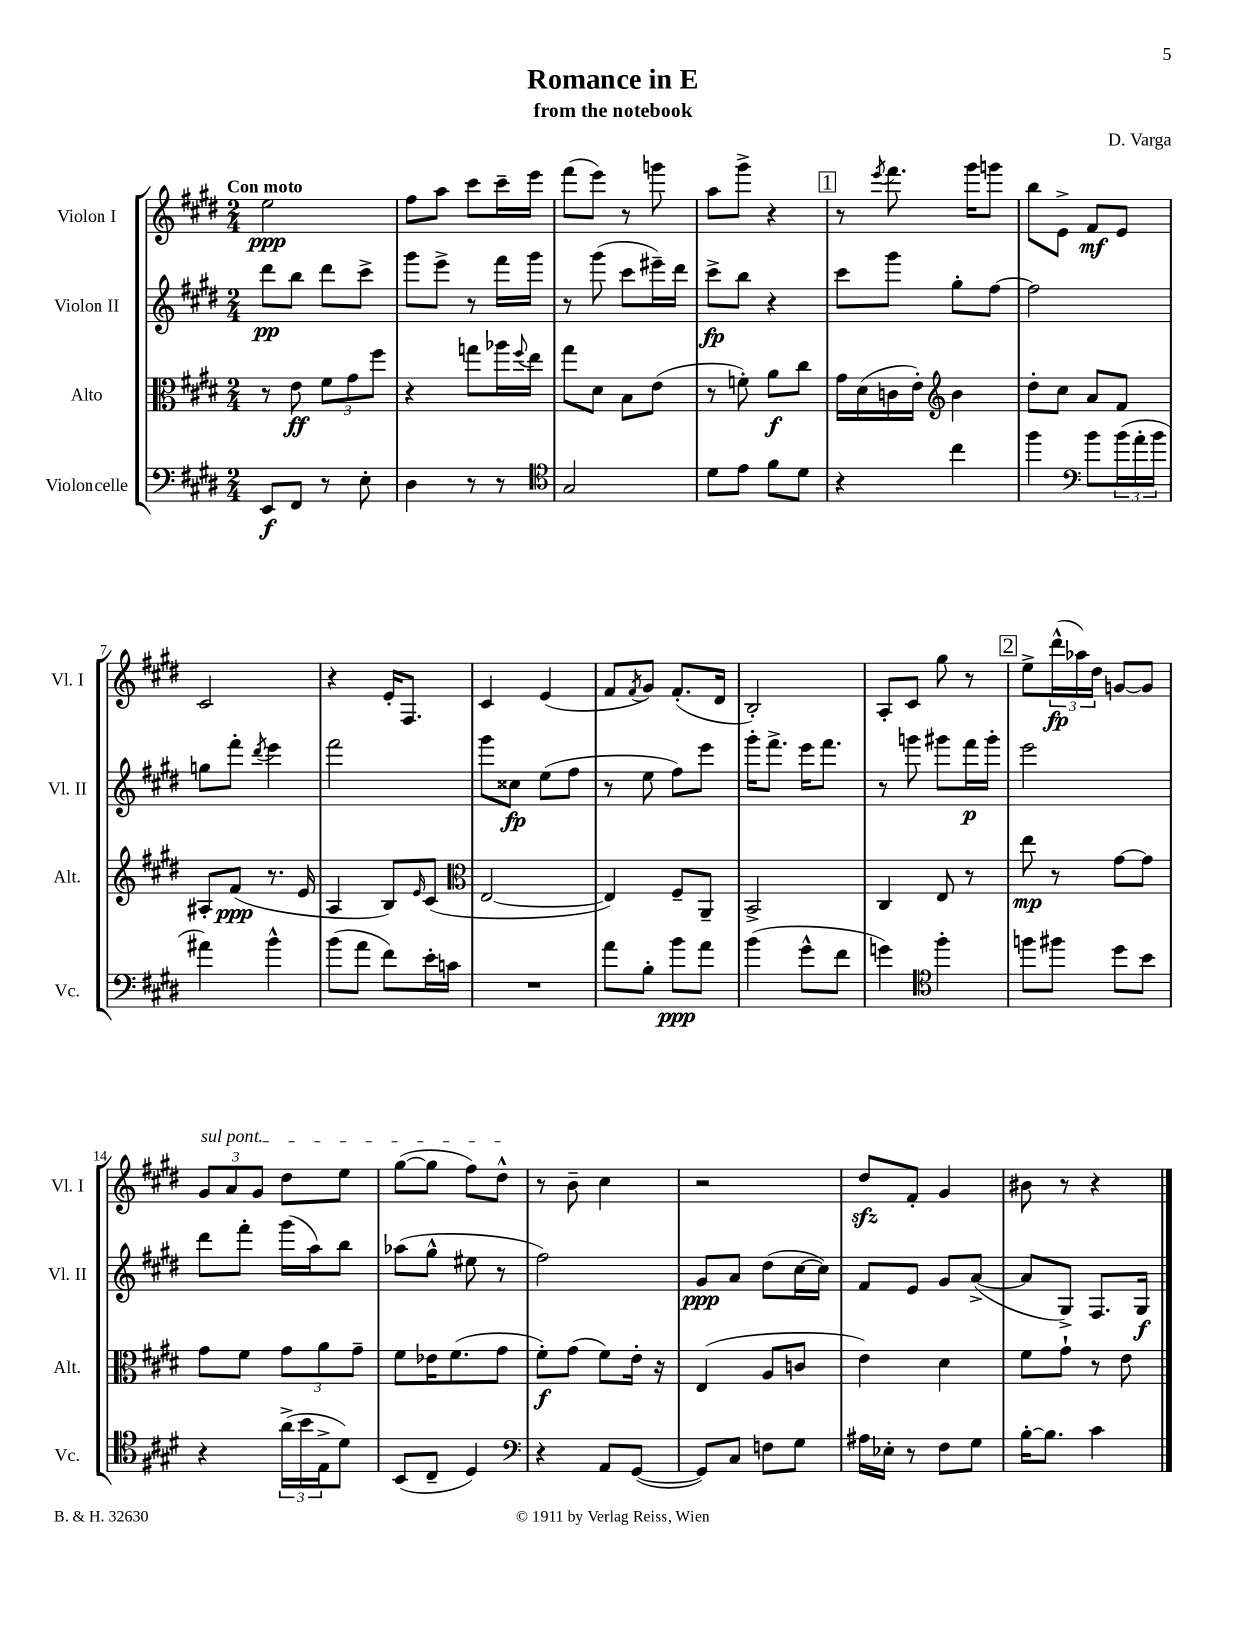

**kern	**kern	**kern	**kern
*staff4	*staff3	*staff2	*staff1
*clefF4	*clefC3	*clefG2	*clefG2
*k[f#c#g#d#]	*k[f#c#g#d#]	*k[f#c#g#d#]	*k[f#c#g#d#]
*M2/4	*M2/4	*M2/4	*M2/4
8EE	8r	8ddd#	2ee
8FF#	8e	8bb	.
8r	12f#	8ddd#	.
.	12g#	.	.
8E'	.	8ccc#^	.
.	12ff#	.	.
=	=	=	=
4D#	4r	8ggg#	8ff#
.	.	8eee^	8aa
8r	8gg	8r	8ccc#
8r	16aa-	16fff#	16ccc#~
.	8qqff#	.	.
.	16ee	16ggg#	16eee
=	=	=	=
*clefC4	*	*	*
2G#	8gg#	8r	(8fff#
.	8d#	(8ggg#	8eee)
.	8B	8ccc#	8r
.	(8e	16eee#~)	8ggg
.	.	16ddd#	.
=	=	=	=
8d#	8r	8ccc#^	8aa
8e	8f')	8bb	8ggg#^
8f#	8a	4r	4r
8d#	8cc#	.	.
=	=	=	=
4r	16g#	8ccc#	8r
.	(16d#	.	.
.	.	.	8qeee
.	16c	8ggg#	8.fff#
.	16e')	.	.
*	*clefG2	*	*
4cc#	4b	8gg#'	.
.	.	.	16ggg#
.	.	[8ff#	8ggg
=	=	=	=
4ff#	8dd#'	2ff#]	8bb
.	8cc#	.	8e^
*clefF4	*	*	*
8b	8a	.	8f#
(24b	8f#	.	8e
24a'	.	.	.
24b	.	.	.
=	=	=	=
4a#)	8A#'	8gg	2c#
.	(8f#	8fff#'	.
.	.	8qddd#	.
4b^^	8.r	4eee	.
.	16e	.	.
=	=	=	=
(8b	4A	2fff#	4r
8a	.	.	.
8f#)	8B)	.	16e'
.	.	.	8.F#
.	16qqe	.	.
16e'	(8c#	.	.
16c	.	.	.
=	=	=	=
*	*clefC3	*	*
2r	[2E	8ggg#	4c#
.	.	8cc##	.
.	.	(8ee	(4e
.	.	8ff#	.
=	=	=	=
8a	4E])	8r	8f#
.	.	.	8qf#
8B'	.	8ee	8g#)
8b	8F#~	8ff#)	(8.f#'
8a	8AA~	8eee	.
.	.	.	16d#
=	=	=	=
(4b	2BB^	16ggg#'	2B')
.	.	8.fff#^	.
8g#^^	.	16eee	.
.	.	8.fff#	.
8f#	.	.	.
=	=	=	=
4g)	4C#	8r	8A'
.	.	8ggg	8c#
*clefC4	*	*	*
4ff#'	8E	8ggg#	8gg#
.	8r	16fff#	8r
.	.	16ggg#'	.
=	=	=	=
8ff	8ee	2eee	8ee^
8ff#	8r	.	(24ddd#^^
.	.	.	24aa-)
.	.	.	24dd#
8dd#	[8g#	.	[8g
8b	8g#]	.	8g]
=	=	=	=
4r	8g#	8ddd#	12g#
.	.	.	12a
.	8f#	8fff#'	.
.	.	.	12g#
(24a^	12g#	(16ggg#	8dd#
24b	.	.	.
.	.	16aa)	.
24E^	12a	.	.
8d#)	.	8bb	8ee
.	12g#~	.	.
=	=	=	=
(8BB	8f#	(8aa-	([8gg#
8C#~	16e-	8gg#^^	8gg#]
.	(8.f#	.	.
4D#)	.	8ee#	8ff#)
.	8g#	8r	8dd#^^
=	=	=	=
*clefF4	*	*	*
4r	8f#')	2ff#)	8r
.	(8g#	.	8b~
8AA	8f#)	.	4cc#
([8GG#	16e'	.	.
.	16r	.	.
=	=	=	=
8GG#])	(4E	8g#	2r
8C#	.	8a	.
8F	8A	(8dd#	.
8G#	8c	[16cc#	.
.	.	16cc#])	.
=	=	=	=
16A#	4e)	8f#	8dd#
16E-'	.	.	.
8r	.	8e	8f#'
8F#	4d#	8g#	4g#
8G#	.	([8a^	.
=	=	=	=
[16B'	8f#	8a]	8b#
8.B]	.	.	.
.	8g#`	8G#^)	8r
4c#	8r	8.F#	4r
.	8e	.	.
.	.	16G#	.
==	==	==	==
*-	*-	*-	*-
